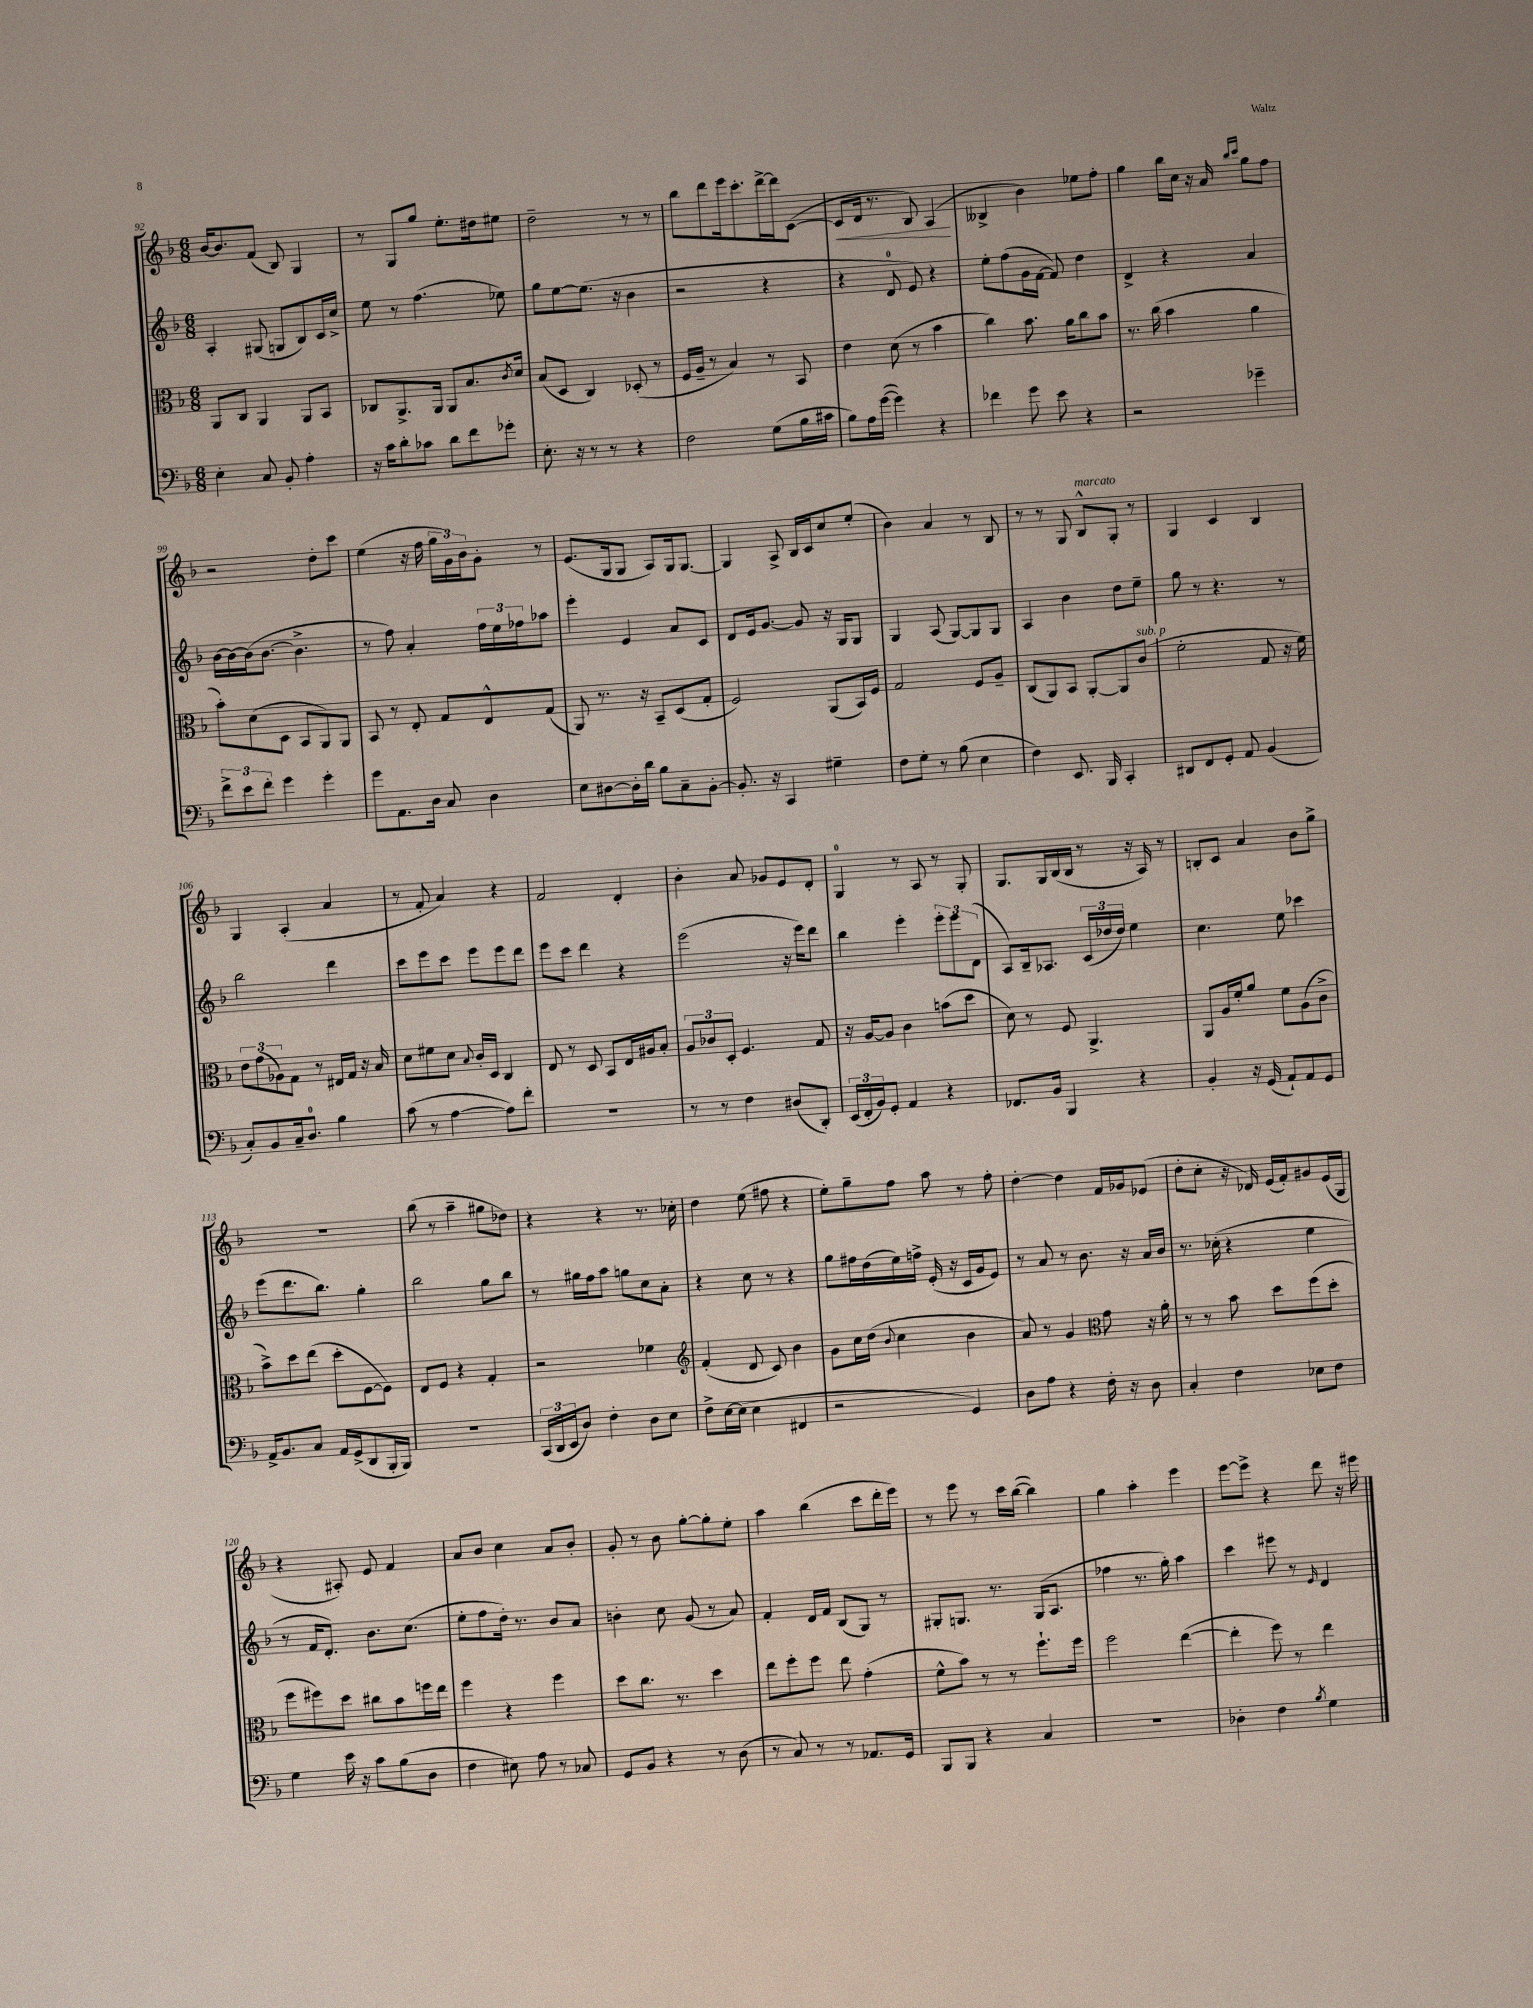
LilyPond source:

<<
\new StaffGroup <<
\new Staff = "s0" {
    \clef treble \key f \major \numericTimeSignature \time 6/8
    bes'16~ bes'8. f'8( bes8) g4 |
    r8 g8 g''8 e''8.-. dis''16 eis''8 |
    d''2-- r8 r8 |
    bes''8 d'''8 e'''16 c'''8.-. d'''16~-> d'''16 c'8~( |
    c'8\< d'16 r8. bes8) a4\!( |
    beses4-> bes'4) ees''8 f''8-. |
    g''4 bes''16 c''16 r16 a'16 \grace { bes''16 c'''16 } g''8 f''8 |
    r2 d''8-. c'''8 |
    e''4( r16 f''16 \tuplet 3/2 { g''16 g'16) bes'16 } g'8-. r8 |
    e'8.( g16 g8 a8) g16 g8.~ |
    g4 a8-> bes16 c'16 c''8 e''8-.( |
    bes'4) a'4 r8 bes8 |
    r8 r8 g8 bes8-^^\markup { \italic "marcato" } g8-. r8 |
    g4 c'4 bes4 |
    g4 a4-.( a'4 |
    r8 f'8-. a'4) r4 |
    f'2 d'4-. |
    bes'4-. a'8 ges'8 e'8 d'8-. |
    g4-0 r8 a8 r8 g8-. |
    g8. g16 bes16( bes16 r8 r16 a16) r8 |
    b8-. c'8 a'4 bes'8 g''8-> |
    R2. |
    bes''8( r8 a''4-- gis''8 des''8) |
    r4 r4 r8. ces''16-. |
    d''4 e''8( fis''8 r4 |
    e''8-.) g''8-- f''8 a''8 r8 f''8-. |
    d''4~-. d''4 f'16 ges'16 ees'8( |
    d''8-. c''8-. r16 des'16) e'16( f'16-.) gis'8 e'16( g16 |
    r4 ais8-.) e'8 f'4 |
    a'8 bes'8 c''4 a'8 bes'8-. |
    g'8-. r8 bes'8 g''8~-. g''8-. e''8-. |
    a''4 bes''4( c'''8 d'''16-. e'''16) |
    r8 e'''8 r8 c'''16 bes''16~( bes''4) |
    g''4 a''4-. e'''4 |
    e'''8~ e'''8-> r4 d'''8 r16 eis'''16 \bar "|." |
}
\new Staff = "s1" {
    \clef treble \key f \major \numericTimeSignature \time 6/8
    a4-. gis8( g8 bes8) c'16 c''16-> |
    e''8 r8 f''4.( ees''8) |
    g''8 e''8~ e''8.( r16 bes'4 |
    r2 r4 |
    r4 d'8-0 e'8) r4 |
    e''8-. f''8( g'16 f'16~ f'8) d''4 |
    d'4-> r4 a'4 |
    bes'16~ bes'16~ bes'16( bes'8.~ bes'4.-> |
    r8 f''8) a'4-. \tuplet 3/2 { f''16 e''16 fes''16 } aes''8 |
    e'''4-. e'4 a'8 c'8 |
    d'8 e'16 g'8.~ g'8 r16 g16 g8 |
    g4 a8( g8~) g8 g8 |
    a4 bes'4 d''8 e''8-- |
    g''8 r8 r4. r8 |
    bes''2 d'''4 |
    c'''8 e'''8 c'''8 e'''8 e'''8 d'''8 |
    e'''8 c'''8 d'''4 r4 |
    e'''2( r16 e'''16) d'''8 |
    bes''4 e'''4-. \tuplet 3/2 { e'''8-. e'''8 d'8( } |
    a8) bes16-- aes8. \tuplet 3/2 { c'16( des''16 des''16) } e''4 |
    c''4. e''8 ces'''4 |
    e'''8( d'''8. bes''8.) g''4-. |
    bes''2 g''8 bes''8 |
    r8 gis''16 f''16 a''8 g''8 c''8 a'8-. |
    r4 c''8 r8 r4 |
    g''8 fis''16 d''16( e''16) f''16-> e'16-.( r16 c'16 g'16 e'8) |
    r8 a'8 r8 bes'8. r16 a'16 bes'16 |
    r8. ces''16-.( r4 e''4 |
    r8 f'16 d'8.-.) bes'8. c''8.( |
    e''8-. f''8 d''16-.) r8. bes'8 a'8 |
    b'4-. c''8 g'8( r8 a'8) |
    f'4-. d'16 f'16 bes8( g8) r8 |
    gis8-. g8. r8. g16( a8. |
    fes''4 r8. g''16-.) a''4 |
    c'''4 eis'''8 r8 \grace { e'16 } d'4 \bar "|." |
}
\new Staff = "s2" {
    \clef alto \key f \major \numericTimeSignature \time 6/8
    a,8 c8 a,4 a,8 bes,8 |
    ces8 a,8.-> a,16 a,8 bes8. \acciaccatura { c'8 } d'16 |
    bes8( d8 c4) des8-.( r8 |
    f16 a16-- r8 bes4) r8 bes,8 |
    e'4 d'8( r8 bes'4 |
    c''4) bes'8. a'16 c''8 bes'8 |
    r8. c''16( bes'4 a'4 |
    bes'8-.) d'8( d8 bes,8 a,8) a,8 |
    bes,8 r8 e8-. g8 e8-^ g8( |
    a,8) r8. r16 bes,8-- d8( g8-. |
    f2) a,8( bes,16) f16 |
    g2 f8 a8-- |
    c8( a,8) bes,8 a,8~-. a,8 c'8^\markup { \italic "sub. p" }( |
    f'2-. g8 r16 f'16) |
    \tuplet 3/2 { e'8 g'8( aes8) } g8 r8 eis16 g16 r16 bes16 |
    d'8 fis'8 d'8 \appoggiatura { bes8 } c'16-. d16 c4 |
    e8 r8 d8 bes,8 e16 ais16 bes8-. |
    \tuplet 3/2 { a8 ces'8 d8-. } f4. g8 |
    r16 a16~ a8 c'4 b'8( d''8 |
    d'8) r8 f8 a,4.-> |
    a,8 a16 f'16-. a'8 f'8 a8( c'8-> |
    bes'8->) d''8 e''8( d''8-. f8~ f8) |
    e8 f8 r4 g4-. |
    r2 fes'4 |
    \clef treble f'4-.( d'8 c'8) bes'4 |
    g'8 c''16 d''16( \appoggiatura { bes'8 } c''4 bes'4 |
    a'8) r8 g'4 \clef alto g'8 r16 a'16-. |
    r8 r8 bes'8 d''8 f''8( d''8-. |
    f''8 fis''8) d''8 cis''8 bes'8 f''16 e''16 |
    f''4 r4 f''4 |
    d''8 c''8. r8. d''4 |
    e''8 f''8-. f''8 e''8 g'4-.( |
    f'8-^ bes'8) r8 r8 f''8.-! f''16 |
    f''2 e''4~( |
    e''4-. f''8) r8 e''4 \bar "|." |
}
\new Staff = "s3" {
    \clef bass \key f \major \numericTimeSignature \time 6/8
    e4-. c8 bes,8-. a4-. |
    r16 c'16 d'8-. ces'8 d'8 f'8 ges'8-. |
    e8.-. r16 r8 r8 r4 |
    f2 g8( bes16 cis'16 |
    bes8) a16 g'16~( g'4) r4 |
    fes'4 g'8 e'8 r4 |
    r2 ges'4-- |
    \tuplet 3/2 { f'8-> e'8 f'8-. } g'4 g'4-. |
    g'8 a,8. d16 c8 d4 |
    e8 dis8~ dis16-. d'16 bes8 c8-- bes,8~-. |
    bes,8.-. r16 c,4 gis4-- |
    f8 g8-. r8 bes8( e4 |
    f4) e,8. bes,,16 c,4-. |
    dis,8 f,8 g,8-. a,8 bes,4( |
    c8-.) bes,8 c16-- d8.-0 bes4 |
    c'8( r8 a4~ a8) f'8-. |
    R2. |
    r8 r8 f4 dis8( d,8-.) |
    \tuplet 3/2 { e,16( f,16-. bes,16) } g,8-. a,4 r4 |
    fes,8. bes,16 bes,,4 r4 |
    bes,4-. r16 g,16( a,8-!) a,8 g,8 |
    a,16-> bes,8. c8 a,16 g,16->( d,8 bes,,16-. bes,,16) |
    R2. |
    \tuplet 3/2 { c,16( d,16 e,16 } d8) f4-. d8 e8 |
    f8-> e16~ e16( e4 fis,4 |
    r2 g,4) |
    d8 a8 r4 f16-. r16 d8 |
    c4-. f4 ees8 f8 |
    g4 e'16 r16 c'8 bes8( d8 |
    f4 eis8) a8 r8 ces8 |
    g,8 bes,8 r4 r8 d8( |
    r8 c8) r8 r8 aes,8. g,16 |
    bes,,8 bes,,8 r4 c4 |
    R2. |
    des4-. f4 \acciaccatura { bes8 } g4 \bar "|." |
}
>>
>>
\layout { \context { \Score currentBarNumber = #92 } }
